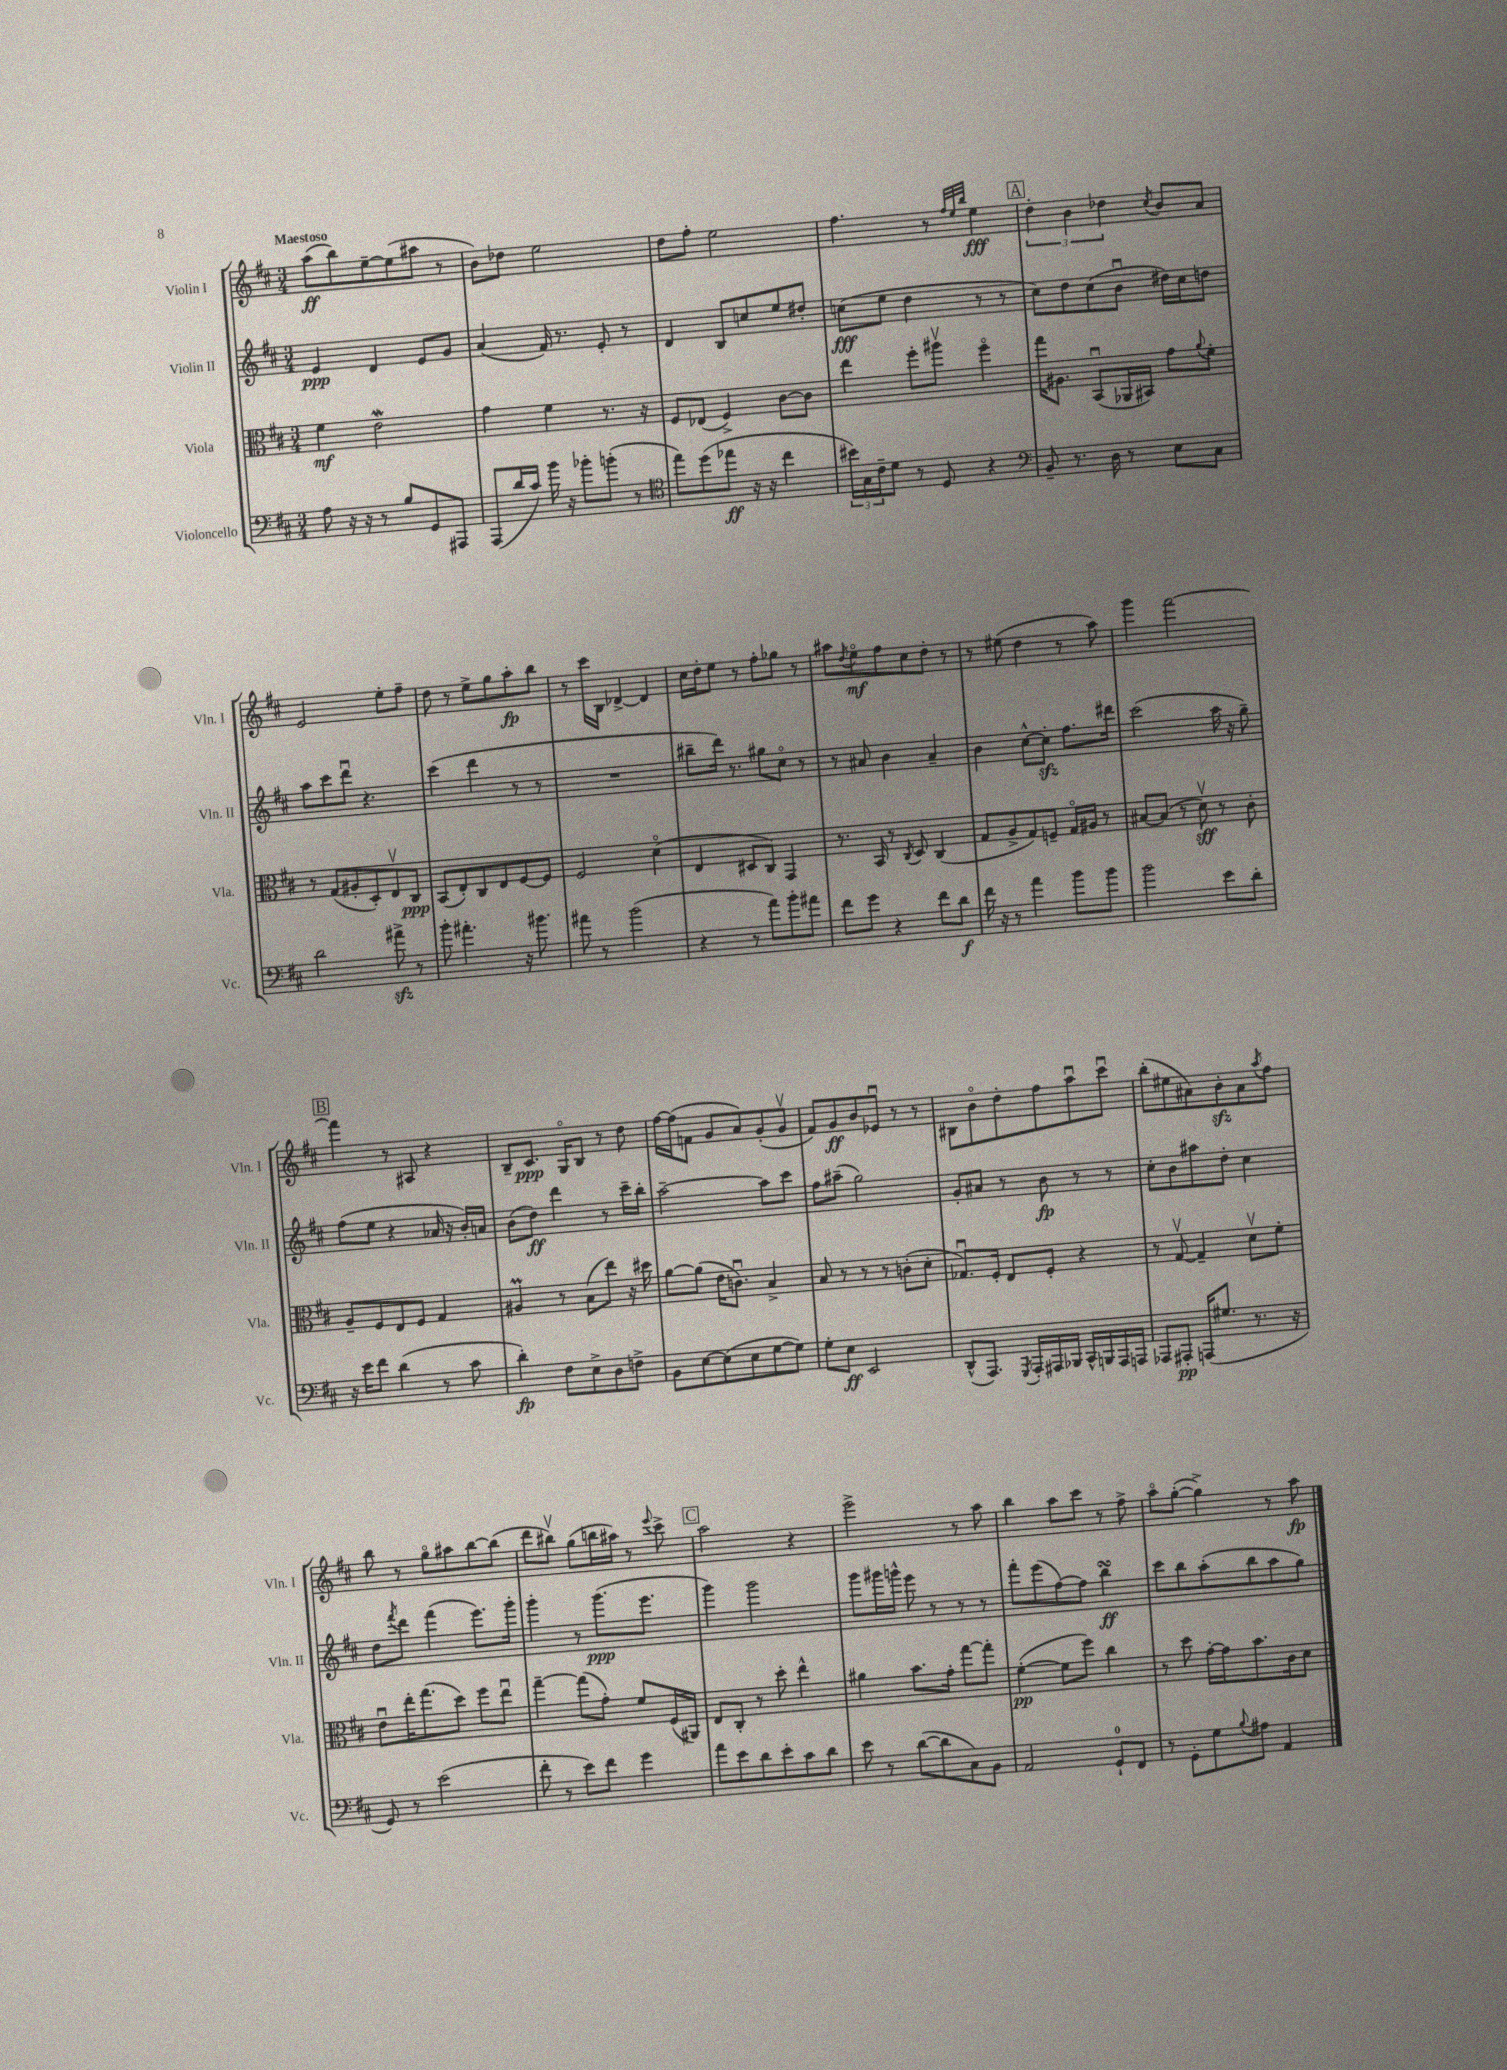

**kern	**dynam	**kern	**dynam	**kern	**dynam	**kern	**dynam
*part4	*part4	*part3	*part3	*part2	*part2	*part1	*part1
*staff4	*staff4	*staff3	*staff3	*staff2	*staff2	*staff1	*staff1
*I"Violoncello	*	*I"Viola	*	*I"Violin II	*	*I"Violin I	*
*I'Vc.	*	*I'Vla.	*	*I'Vln. II	*	*I'Vln. I	*
*clefF4	*	*clefC3	*	*clefG2	*	*clefG2	*
*k[f#c#]	*	*k[f#c#]	*	*k[f#c#]	*	*k[f#c#]	*
*M3/4	*	*M3/4	*	*M3/4	*	*M3/4	*
=1	=1	=1	=1	=1	=1	=1	=1
!	!	!	!	!	!	!LO:TX:a:B:t=Maestoso	!
8A\	.	4f#\	mf	4e/	ppp	(8aa\L	ff
16r	.	.	.	.	.	8bb\)	.
16r	.	.	.	.	.	.	.
8r	.	2eW\	.	4d/	.	[8ee~\	.
8B/L	.	.	.	.	.	(8ee\]	.
8GG/	.	.	.	8e/L	.	8aa#X\J	.
8AAA#X/J	.	.	.	8g/J	.	8r	.
=2	=2	=2	=2	=2	=2	=2	=2
(8AAA/L	.	4g\	.	(4a/	.	8b\L)	.
16d/L	.	.	.	.	.	8dd-X\J	.
16c#/JJ)	.	.	.	.	.	.	.
16b\	.	4f#\	.	16f#/)	.	2ee\	.
16r	.	.	.	8.r	.	.	.
8b-X'\L	.	.	.	.	.	.	.
(8bn'\J	.	8.r	.	8e'/	.	.	.
8r	.	.	.	8r	.	.	.
.	.	16r	.	.	.	.	.
=3	=3	=3	=3	=3	=3	=3	=3
*clefC4	*	*	*	*	*	*	*
8ee\L)	.	8F#/L	.	4d/	.	8dd\L	.
(8dd\	.	(8E-X/J	.	.	.	8ff#'\J	.
8ee-X\J	ff	4F#^/)	.	8B/L	.	2ee\	.
16r	.	.	.	8ccn/	.	.	.
16r	.	.	.	.	.	.	.
4cc#\	.	[8c#\L	.	8ee/	.	.	.
.	.	8c#\J]	.	8dd#X'/J	.	.	.
=4	=4	=4	=4	=4	=4	=4	=4
24b#X\LL)	.	4ee\	.	(8ccn\L	fff	4.ff#\	.
24G\	.	.	.	.	.	.	.
24c#~\J	.	.	.	.	.	.	.
8d\J	.	.	.	8ee\J	.	.	.
8r	.	8ff#'\L	.	4dd\	.	.	.
8D/	.	8aa#Xv\J	.	.	.	8r	.
.	.	.	.	.	.	32qqff#/LLL	.
.	.	.	.	.	.	32qqee/	.
.	.	.	.	.	.	32qqbb/JJJ	.
4r	.	4ff#\	.	8r	.	4ee\	fff
.	.	.	.	8r	.	.	.
!!LO:REH:place=s1:t=A
=5	=5	=5	=5	=5	=5	=5	=5
*clefF4	*	*	*	*	*	*	*
8BB~/	.	16gg\KL	.	8cc#\L)	.	6dd'\	.
.	.	8.A#X\J	.	.	.	.	.
8.r	.	.	.	8dd\	.	.	.
.	.	.	.	.	.	6b\	.
.	.	(8BBu/L	.	(8cc#\	.	.	.
16D\	.	.	.	.	.	.	.
.	.	.	.	.	.	6dd-X\	.
8r	.	16AA-X/L	.	8bu\J	.	.	.
.	.	16BB#X/JJ)	.	.	.	.	.
.	.	.	.	.	.	8qcc#/	.
8E\L	.	8g\L	.	16dd#X\LL)	.	8b/L	.
.	.	.	.	16cc#\J	.	.	.
.	.	8qqa/	.	.	.	.	.
8C#\J	.	8f#'\J	.	8ddn\J	.	8a/J	.
!!LO:LB:g=z
=6	=6	=6	=6	=6	=6	=6	=6
2d\	.	8r	.	8aa\L	.	2e/	.
.	.	(8G/L	.	8ccc#\	.	.	.
.	.	8A#X'/	.	8dddu\J	.	.	.
.	.	8D'/)	.	4.r	.	.	.
8a#Xzz^\	.	8Ev/	.	.	.	8ee'\L	.
8r	.	8C#/J	ppp	.	.	8ff#~\J	.
=7	=7	=7	=7	=7	=7	=7	=7
8b'\	.	(8BB/L	.	(4ccc#\	.	8dd\	.
4.a#X'\	.	8E'/)	.	.	.	8r	.
.	.	8C#/	.	4ddd\	.	8ee^\L	.
.	.	8E/	.	.	.	8gg\	.
16r	.	[8F#/	.	8r	.	8aa'\	fp
8.b#X\	.	.	.	.	.	.	.
.	.	8F#/J]	.	8r	.	8bb\J	.
=8	=8	=8	=8	=8	=8	=8	=8
8a#X\	.	2F#/	.	2.r	.	8r	.
8r	.	.	.	.	.	16ccc#\LL	.
.	.	.	.	.	.	16B\JJ	.
(2b\	.	.	.	.	.	[4d-X^/	.
.	.	(4d\	.	.	.	4d-/]	.
=9	=9	=9	=9	=9	=9	=9	=9
4r	.	4E/	.	8bb#X~\L	.	16cc#\LL	.
.	.	.	.	.	.	16dd'\J	.
.	.	.	.	16ddd\Jk)	.	8ee\J	.
.	.	.	.	8.r	.	.	.
8r	.	8D#X/L	.	.	.	8r	.
8a\L)	.	8C#/J)	.	8gg#X\L	.	8ff#'\L	.
8b'\	.	4GG/	.	8cc#\J	.	8gg-X\J	.
8a#X\J	.	.	.	8r	.	8r	.
=10	=10	=10	=10	=10	=10	=10	=10
8f#\L	.	8.r	.	8r	.	8aa#X\L	.
.	.	.	.	.	.	8qdd/	.
8g\J	.	.	.	8a#X/	.	8ee\	mf
.	.	16BB/	.	.	.	.	.
4r	.	8r	.	4b\	.	8ff#\	.
.	.	8qC#/	.	.	.	.	.
.	.	8D/	.	.	.	8cc#\	.
8f#\L	.	(4C#/	.	4a#~/	.	8dd'\J	.
8d\J	f	.	.	.	.	8r	.
=11	=11	=11	=11	=11	=11	=11	=11
16f#\	.	8G/L	.	4b\	.	8r	.
16r	.	.	.	.	.	.	.
8r	.	8A^/	.	.	.	(8ee#X\	.
4a\	.	8G/)	.	[8cc#^^\L	.	4dd\	.
.	.	8Fn~/J	.	8cc#zz'\J]	.	.	.
8b\L	.	16G/LL	.	8.ff#\L	.	8r	.
.	.	16A#X/JJ	.	.	.	.	.
8b\J	.	8r	.	.	.	8aa\)	.
.	.	.	.	16ddd#X\Jk	.	.	.
=12	=12	=12	=12	=12	=12	=12	=12
2b\	.	[8B#X/L	.	(2ccc#\	.	4ggg\	.
.	.	(8B#/J]	.	.	.	.	.
.	.	8r	.	.	.	[2fff#\	.
.	.	8dv\)	sff	.	.	.	.
8e\L	.	8r	.	16aa\	.	.	.
.	.	.	.	16r	.	.	.
8d'\J	.	8c#'\	.	8gg~\)	.	.	.
!!LO:LB:g=z
!!LO:REH:place=s1:t=B
=13	=13	=13	=13	=13	=13	=13	=13
16r	.	8A~/L	.	(8ff#\L	.	4fff#\]	.
16e\KL	.	.	.	.	.	.	.
8f#\J	.	8F#/	.	8ee\J	.	.	.
(4d\	.	8E/	.	4r	.	8r	.
.	.	8F#/J	.	.	.	8A#X/	.
8r	.	4G/	.	16a-X/	.	4r	.
.	.	.	.	16r	.	.	.
8c#\	.	.	.	16b'/LL)	.	.	.
.	.	.	.	16an/JJ	.	.	.
=14	=14	=14	=14	=14	=14	=14	=14
4d'\)	fp	4A#Xm/	.	(8b\L	.	8B~/L	.
.	.	.	.	8dd\J)	ff	8.c#/J	ppp
8F#\L	.	8r	.	4ddd\	.	.	.
.	.	.	.	.	.	16G/KL	.
8E^\	.	(8B\L	.	.	.	8B/J	.
8D\	.	8ee\J)	.	8r	.	8r	.
8Fn^\J	.	16r	.	16ccc#~\LL	.	8dd\	.
.	.	16dd#X\	.	16bb'\JJ	.	.	.
=15	=15	=15	=15	=15	=15	=15	=15
8BB\L	.	[8a\L	.	[2aa~\	.	[16ff#\LL	.
.	.	.	.	.	.	(16ff#\J]	.
[8E\	.	(8a\J]	.	.	.	8fn\J	.
(8E\]	.	16e\KL	.	.	.	8g/L	.
.	.	8.cnu\J)	.	.	.	.	.
8E\	.	.	.	.	.	8a/)	.
[8G\	.	4B^/	.	8aa\L]	.	(8g'/	.
8G\J])	.	.	.	8ccc#\J	.	8gv/J	.
=16	=16	=16	=16	=16	=16	=16	=16
8G'\L	.	8B/	.	8ff#\L	.	8f#/L)	.
8E\J	ff	8r	.	(8aa#X~\J	.	8g/	ff
2EE/	.	8r	.	2gg\)	.	8b/	.
.	.	8r	.	.	.	8e-Xu/J	.
.	.	(8cn'\L	.	.	.	8r	.
.	.	8d'\J	.	.	.	8r	.
=17	=17	=17	=17	=17	=17	=17	=17
(8DD^^/L	.	8.G-Xu/L)	.	8g'/L	.	8B#X\L	.
8.AAA/J)	.	.	.	8a#X/J	.	8b\	.
.	.	16F#'/Jk	.	.	.	.	.
.	.	8E/L	.	8r	.	8dd'\	.
8qGGG/	.	.	.	.	.	.	.
16AAA'/LL	.	.	.	.	.	.	.
16AAA#X/	.	8F#'/J	.	8b\	fp	8ff#\	.
16BBB-X/JJ	.	.	.	.	.	.	.
16CC#^^/LL	.	4r	.	8r	.	8aau\	.
16BBBn/	.	.	.	.	.	.	.
16AAA#/	.	.	.	8r	.	8ccc#u\J	.
16AAAn/JJ	.	.	.	.	.	.	.
=18	=18	=18	=18	=18	=18	=18	=18
8AAA-X/L	.	8r	.	8cc#'\L	.	(8bb'\L	.
8AAA#X'/J	pp	[8Gv/	.	8b\	.	8ee#X\	.
(16AAAn/KL	.	4G~/]	.	8aa#X\	.	8a#X\)	.
8.G#X/J	.	.	.	.	.	.	.
.	.	.	.	8dd'\J	.	8bzz'\	.
8.r	.	8dv\L	.	4cc#\	.	8a#\	.
.	.	.	.	.	.	8qaa/	.
.	.	8f#'\J	.	.	.	8ff#\J	.
16r	.	.	.	.	.	.	.
!!LO:LB:g=z
=19	=19	=19	=19	=19	=19	=19	=19
8GG/)	.	8eu\L	.	8dd\L	.	8bb\	.
.	.	.	.	8qfff#/	.	.	.
8r	.	16ee'\K	.	8ddd\J	.	8r	.
.	.	(8.gg\	.	.	.	.	.
(2e\	.	.	.	(4fff#\	.	8gg\L	.
.	.	8dd\J)	.	.	.	8aa#X\	.
.	.	8ff#\L	.	8.eee\L)	.	[8bb\	.
.	.	8eeu\J	.	.	.	(8bb\J]	.
.	.	.	.	16ggg'\Jk	.	.	.
=20	=20	=20	=20	=20	=20	=20	=20
8f#'\	.	[4gg~\	.	4ggg'\	.	8ddd\L	.
8r	.	.	.	.	.	8bb#Xv\J)	.
8e\L)	.	(8gg\L]	.	8r	.	(8gg\L	.
8f#\J	.	8g'\J)	.	(8.ggg\L	ppp	16bbn\L	.
.	.	.	.	.	.	16aa#X\JJ)	.
4g\	.	8f#/L	.	.	.	8r	.
.	.	.	.	8.eee\J	.	.	.
.	.	.	.	.	.	8qqeee/	.
.	.	(16F#/L	.	.	.	8ccc#^\	.
.	.	16AA#X/JJ)	.	.	.	.	.
!!LO:REH:place=s1:t=C
=21	=21	=21	=21	=21	=21	=21	=21
8a\L	.	8E/L	.	4ggg\)	.	2aa\	.
8e\	.	8C#'/J	.	.	.	.	.
8d\	.	8r	.	2ggg\	.	.	.
8e'\	.	8dd'\	.	.	.	.	.
8c#\	.	4ee^^\	.	.	.	4r	.
8d\J	.	.	.	.	.	.	.
=22	=22	=22	=22	=22	=22	=22	=22
8e\	.	4a#X\	.	8ggg\L	.	2eee^\	.
8r	.	.	.	16ggg#X\L	.	.	.
.	.	.	.	16gggn^^\JJ	.	.	.
([8d\L	.	8.b\L	.	8eee\	.	.	.
8d\]	.	.	.	8r	.	.	.
.	.	16g'\Jk	.	.	.	.	.
8C#\)	.	[8gg\L	.	8r	.	8r	.
8BB\J	.	8gg'\J]	.	8r	.	8aa\	.
=23	=23	=23	=23	=23	=23	=23	=23
2AA/	.	([4f#'\	pp	8fff#'\L	.	4bb\	.
.	.	.	.	(8eee\	.	.	.
.	.	8f#\L]	.	[8ff#\)	.	8aa\L	.
.	.	8ff#\J)	.	8ff#\J]	.	8ccc#\J	.
8GG`/L	.	4cc#\	.	4bbsSSS\	ff	8r	.
8FF#/J	.	.	.	.	.	8ff#^\	.
=24	=24	=24	=24	=24	=24	=24	=24
8r	.	8r	.	8ccc#\L	.	8aa\L	.
8GG'\L	.	8dd\	.	8bb\	.	([8gg'\J	.
8G\	.	[16g'\LL	.	(8aa'\	.	4gg^\])	.
.	.	16g\J]	.	.	.	.	.
8qqB/	.	.	.	.	.	.	.
8A#X\J	.	8.b\	.	8bb\	.	.	.
4AA/	.	.	.	8aa\	.	8r	.
.	.	16c#\k	.	.	.	.	.
.	.	8d\J	.	8gg\J)	.	8aa\	fp
==	==	==	==	==	==	==	==
*-	*-	*-	*-	*-	*-	*-	*-
